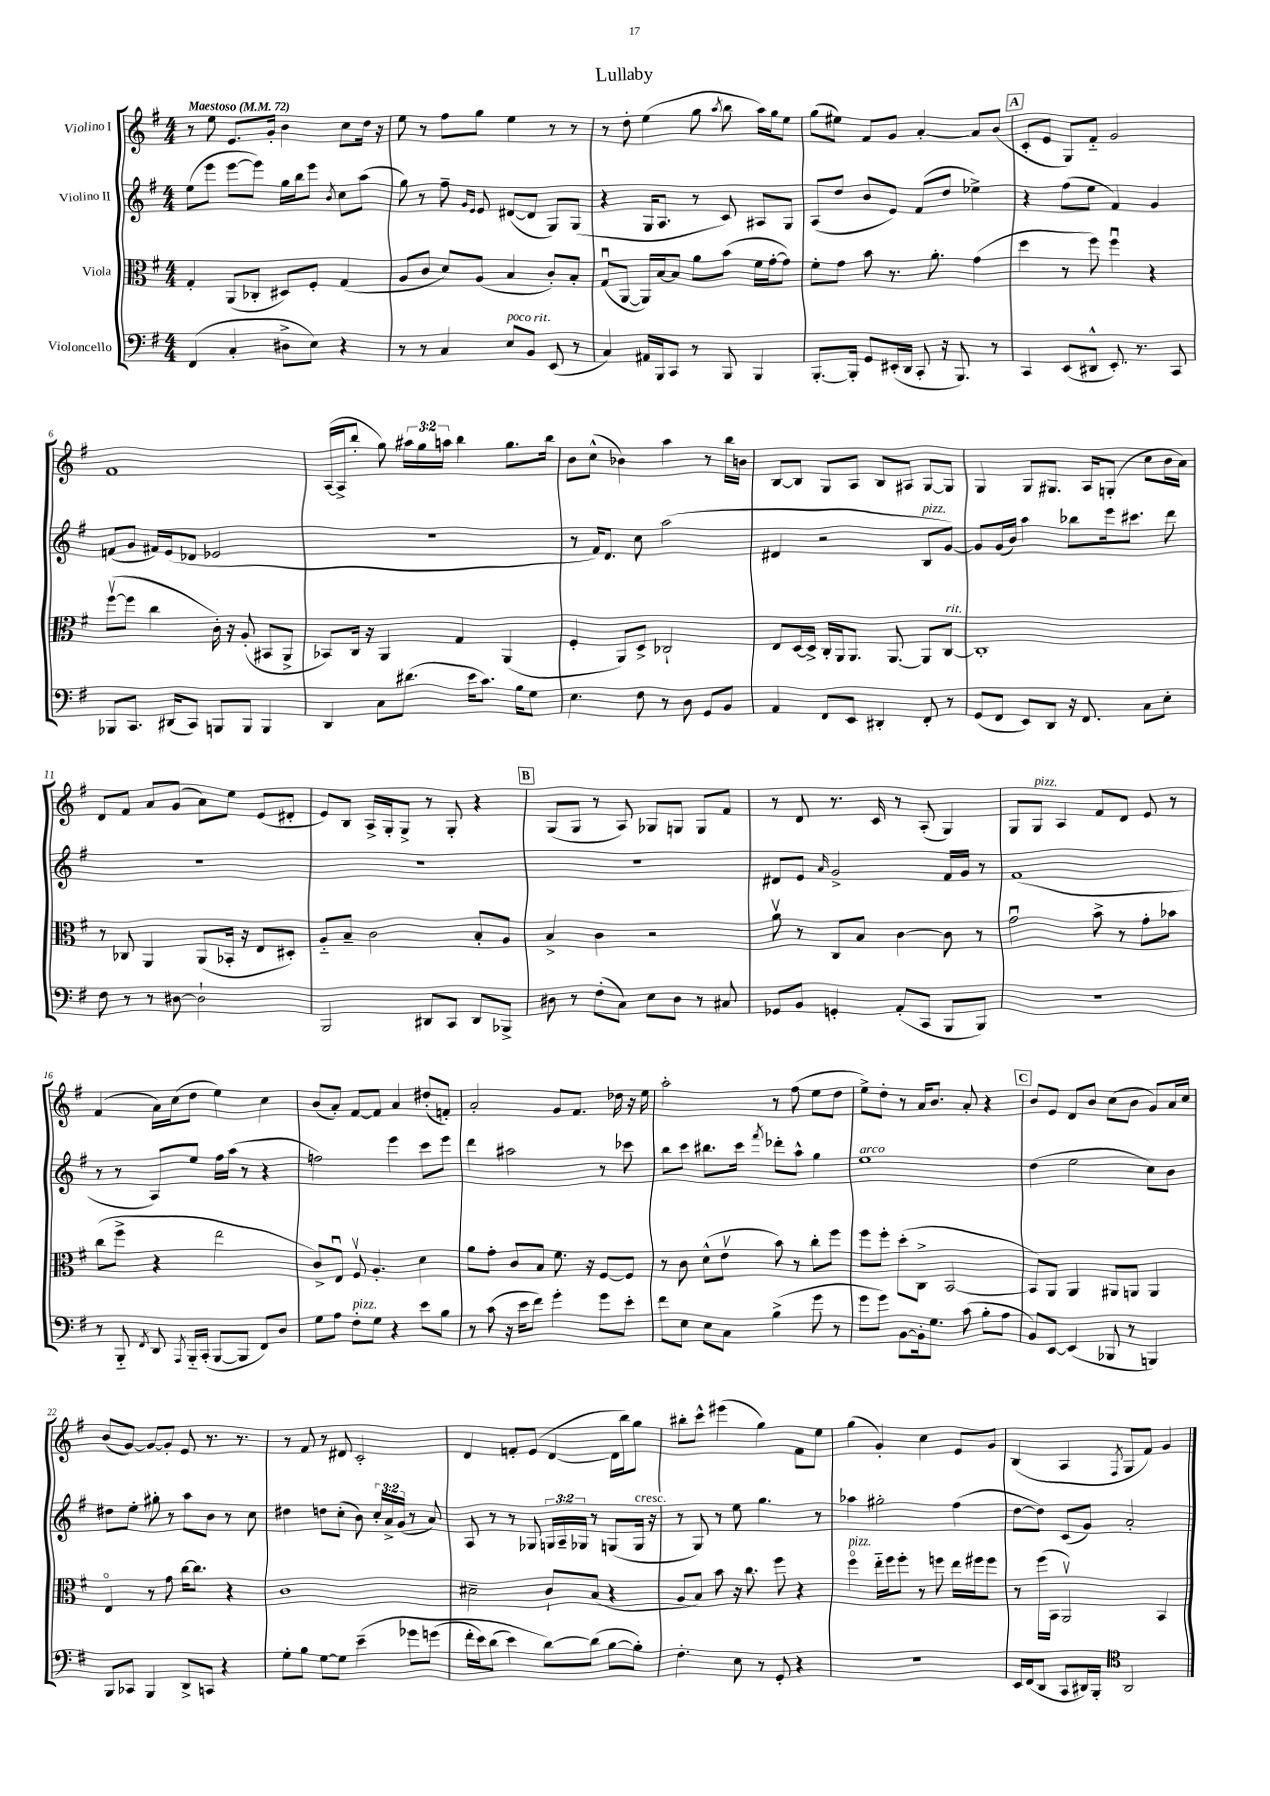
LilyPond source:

\header { title = "Lullaby" }
<<
\new StaffGroup <<
\new Staff = "s0" \with { instrumentName = "Violino I" } {
    \clef treble \key g \major \numericTimeSignature \time 4/4 \override Staff.TupletNumber.text = #tuplet-number::calc-fraction-text \tempo "Maestoso" 4 = 72
    \autoBeamOff r8 e''8 e'8.[ g'16]-. b'4 c''8[ d''16] r16 |
    e''8 r8 fis''8[ g''8] e''4 r8 r8 |
    r8 d''8-. e''4( g''8 \acciaccatura { a''8 } b''8 a''16[) g''16 e''8] |
    g''8[( eis''8]) fis'8[ g'8] a'4~-. a'8[ b'8]( |
    \mark \markup { \box "A" } c'8[-. e'8] g8[) fis'8]-_ g'2 |
    fis'1 |
    a16[~( a16-> b''8]-. g''8) \tuplet 3/2 { ais''16[ g''16 a''16] } b''4 g''8.[ b''16] |
    b'8[ c''8]-^( bes'4) a''4 r8 b''16[ b'16] |
    b8[~ b8] g8[ a8] b8[ ais8] g8[~ g8] |
    g4 g8[ gis8.] a16[ g8]-.( c''8[ b'16 a'16]) |
    d'8[ fis'8] a'8[ g'8]( a'8[) e''8] e'8[( dis'8]-. |
    e'8[) b8] a16[-> g16-. g8]-> r8 g8-. r4 |
    \mark \markup { \box "B" } g8[( g8] r8 a8) ges8[ g8] g8[ fis'8] |
    r8 d'8 r8. c'16 r8 a8-.( g4) |
    g8[ g8]^\markup { \italic "pizz." } a4 fis'8[ d'8] e'8 r8 |
    fis'4( a'16[) c''16( d''8] e''4) c''4 |
    b'8[( a'8]-.) fis'8[~ fis'8] a'4 dis''8[-.( f'8]-.) |
    a'2-. g'8[ fis'8.] des''16 r16 e''16 |
    a''2-. r8 fis''8( e''8[ d''8] |
    e''8[->) d''8]-. r8 a'16[ b'8.] a'8-. r4 |
    \mark \markup { \box "C" } b'8[ e'8] d'8[ b'8] c''8[( b'8] g'8[) a'16 c''16] |
    b'8[( g'8]~) g'8[~ g'8]-. e'8 r8. r8. |
    r8 fis'8 r8 dis'8 c'2-. |
    d'4 f'8[-. e'8]( d'4~ d'16[ b''16) g''8] |
    bis''8[-. c'''8]-^ eis'''4( g''4) fis'8[ e''8] |
    g''4( g'4-.) c''4 e'8[ g'8] |
    b4( a4 \acciaccatura { fis8 } g8[ fis'8]) g'4 \bar "|." |
}
\new Staff = "s1" \with { instrumentName = "Violino II" } {
    \clef treble \key g \major \numericTimeSignature \time 4/4 \override Staff.TupletNumber.text = #tuplet-number::calc-fraction-text
    \autoBeamOff e''8[( e'''8] e'''8[~ e'''8]) g''16[ b''16 e'''8] \acciaccatura { b'8 } c''8[ a''8]( |
    g''8) r8 fis''8-- \grace { g'16[ e'16] } e'8 dis'8[~( dis'8] g8[) g8]( |
    r4 g16[ a8.] r8 c'8) ais8[ g8] |
    a8[( d''8] b'8[ e'8]) fis'8[( d''8] ees''4->) |
    \mark \markup { \box "A" } r4 fis''8[( e''8] fis'4) g'4 |
    f'8[( g'8] fis'16[) e'16( des'8] ees'2 |
    R1 |
    r8 fis'16[) d'8.] c''8 a''2( |
    dis'4 r2 b8[^\markup { \italic "pizz." } g'8]~) |
    g'8[ g'16( b'16]) a''4 bes''8[ e'''16 cis'''8.] d'''8 |
    R1 |
    R1 |
    \mark \markup { \box "B" } R1 |
    dis'8[ e'8] \grace { a'16 } g'2-> fis'16[ g'16] r8 |
    fis'1( |
    r8 r8 a8[) e''8] fis''16[ a''16]( r8 r4 |
    f''2) e'''4 c'''8[ e'''8] |
    d'''4 ais''2 r8 ces'''8 |
    b''8[ c'''8] bis''8.[ c'''16] \acciaccatura { fis'''8 } des'''8[-. a''8]-^ g''4 |
    e''1^\markup { \italic "arco" } |
    \mark \markup { \box "C" } d''4( e''2 c''8[) b'8] |
    dis''8[ e''8]-. gis''8-. r8 a''8[ b'8] r8 c''8 |
    dis''4 d''8[ c''8]-.( b'8) \tuplet 3/2 { c''16[-. a'16-> g'16]( } r8 a'8) |
    a8 r8 r8 ges8 \tuplet 3/2 { g16[ a16-- ges16] } r8 g8[( g16]^\markup { \italic "cresc." } r16 |
    r8 g8) r8 e''8 g''4. r8 |
    aes''4 gis''2-. fis''4( |
    d''8[~ d''8]) c'8[( g'8]) a'2-. \bar "|." |
}
\new Staff = "s2" \with { instrumentName = "Viola" } {
    \clef alto \key g \major \numericTimeSignature \time 4/4
    \autoBeamOff g4-. a,8[( ces8]-. dis8[) fis8]-. g4( |
    a8[ c'8] d'8[) a8]( b4 c'8[-.) b8]-. |
    g8[\downbow( a,8]~ a,16[) b16~ b8] a'8[ b'8]( fis'16[ g'16~-. g'8]) |
    fis'8[-. g'8] b'8 r8. a'8.-. g'4( |
    \mark \markup { \box "A" } d''4 r8 fis''8) fis''4\downbow r4 |
    fis''8[~\upbow( fis''8] c''4 c'16-.) r16 a8-.( bis,8[ a,8]-> |
    bes,8[) c16] r16 a,4 g4 a,4( |
    fis4-. a,8[) d8]-> ces2-! |
    e8[ d16~ d16]-> c16[-. a,16 a,8.] a,8.~ a,8[ c8]~^\markup { \italic "rit." } |
    c1-. |
    r8 ces8 a,4 a,8[( bes,16]-. r16 e8[ dis8]-.) |
    a8[-_ b8]-- c'2 b8[-. a8] |
    \mark \markup { \box "B" } b4-> c'4 r2 |
    a'8\upbow r8 c8[ b8] c'4~ c'8 r8 |
    g'2\downbow b'8-> r8 g'8[-. bes'8] |
    c''8[( fis''8]-> r4 e''2 |
    c'8[->) e8]\downbow fis8\upbow a4.-. d'4 |
    a'8[ g'8]-. c'8[ b8] fis'8. r16 fis8[~ fis8] |
    r8 c'8 d'8[-^( e'8]\upbow b'8) r8 c''8[-. fis''8] |
    fis''8[ fis''8]-. d''8[-.( c8]-> b,2~ |
    \mark \markup { \box "C" } b,8[) a,8] a,4 ais,8[ a,8] a,4 |
    e4\flageolet r8 g'8 c''16[~ c''8.] r4 |
    c'1 |
    dis'2-- c'8[-! b8]( r4 |
    a8[ b8]) b'8 r16 c''8. fis''8 r4 |
    fis''4\flageolet^\markup { \italic "pizz." } e''16[-_ fis''16 fis''8]-. r8 f''8 e''16[ fis''16 fis''8] |
    r8 fis''16[( b,16] a,2\upbow) b,4 \bar "|." |
}
\new Staff = "s3" \with { instrumentName = "Violoncello" } {
    \clef bass \key g \major \numericTimeSignature \time 4/4
    \autoBeamOff fis,4( c4-. dis8[-> e8]) r4 |
    r8 r8 c4 e8[^\markup { \italic "poco rit." } b,8] e,8( r8 |
    c4) ais,16[ b,,16 c,8] r8 b,,8 b,,4 |
    b,,8.[~-. b,,16]-. g,8[ eis,16-.( d,16] c,8-. r16 b,,8.) r8 |
    \mark \markup { \box "A" } c,4 e,8[( dis,8]-^ e,8.-.) r8. c,8 |
    bes,,8[ c,8.] dis,16[( c,8]) b,,8[ b,,8] b,,4 |
    d,4 c8[ dis'8.]( e'16[ c'8.]) b16[ g8] |
    e4. fis8 r8 d8 g,8[ b,8] |
    a,4 fis,8[ e,8] dis,4-. fis,8-. r8 |
    g,8[( fis,8] e,8[) d,8] r16 fis,8. c8[ e8]-. |
    fis8 r8 r8 dis8~ dis2-! |
    b,,2 dis,8[ c,8] dis,8[ bes,,8]-> |
    \mark \markup { \box "B" } dis8 r8 fis8[-.( c8]) e8[ dis8] r8 cis8 |
    ges,8[ b,8] g,4-. a,8[-.( c,8] b,,8[ b,,8]) |
    r1 |
    r8 b,,8-_ \acciaccatura { fis,8 } d,8 \acciaccatura { a,,8 } b,,16[-_ c,16]-.( b,,8[~ b,,8] fis,8[) d8] |
    g8[ a8] fis8[-.^\markup { \italic "pizz." } g8] r4 e'8[ b8] |
    r8 c'8( r16 e'16[ fis'8]) g'4-. g'8[ e'8]-. |
    fis'8[ e8] e8[ c8] b4->( g'8 r8 |
    g'8[ g'8]) b,8[~ b,16-. g8.] c'8( b8[-. a8] |
    \mark \markup { \box "C" } b,8[) e,8]~ e,4( bes,,8 r8 b,,4) |
    b,,8[ ces,8] b,,4 d,8[-> c,8] r4 |
    g8[-. b8] g8[~ g8] e'4--\( ges'8[ g'8]( |
    fis'16[-. e'16) d'8]( e'4) d'8[~\) d'8]( b8[~ b8]-.) |
    fis4.-. e8 r8 g,8-. r4 |
    R1 |
    e,16[ fis,16( d,8] c,8[ dis,16) b,,16]-. \clef tenor a,2 \bar "|." |
}
>>
>>
